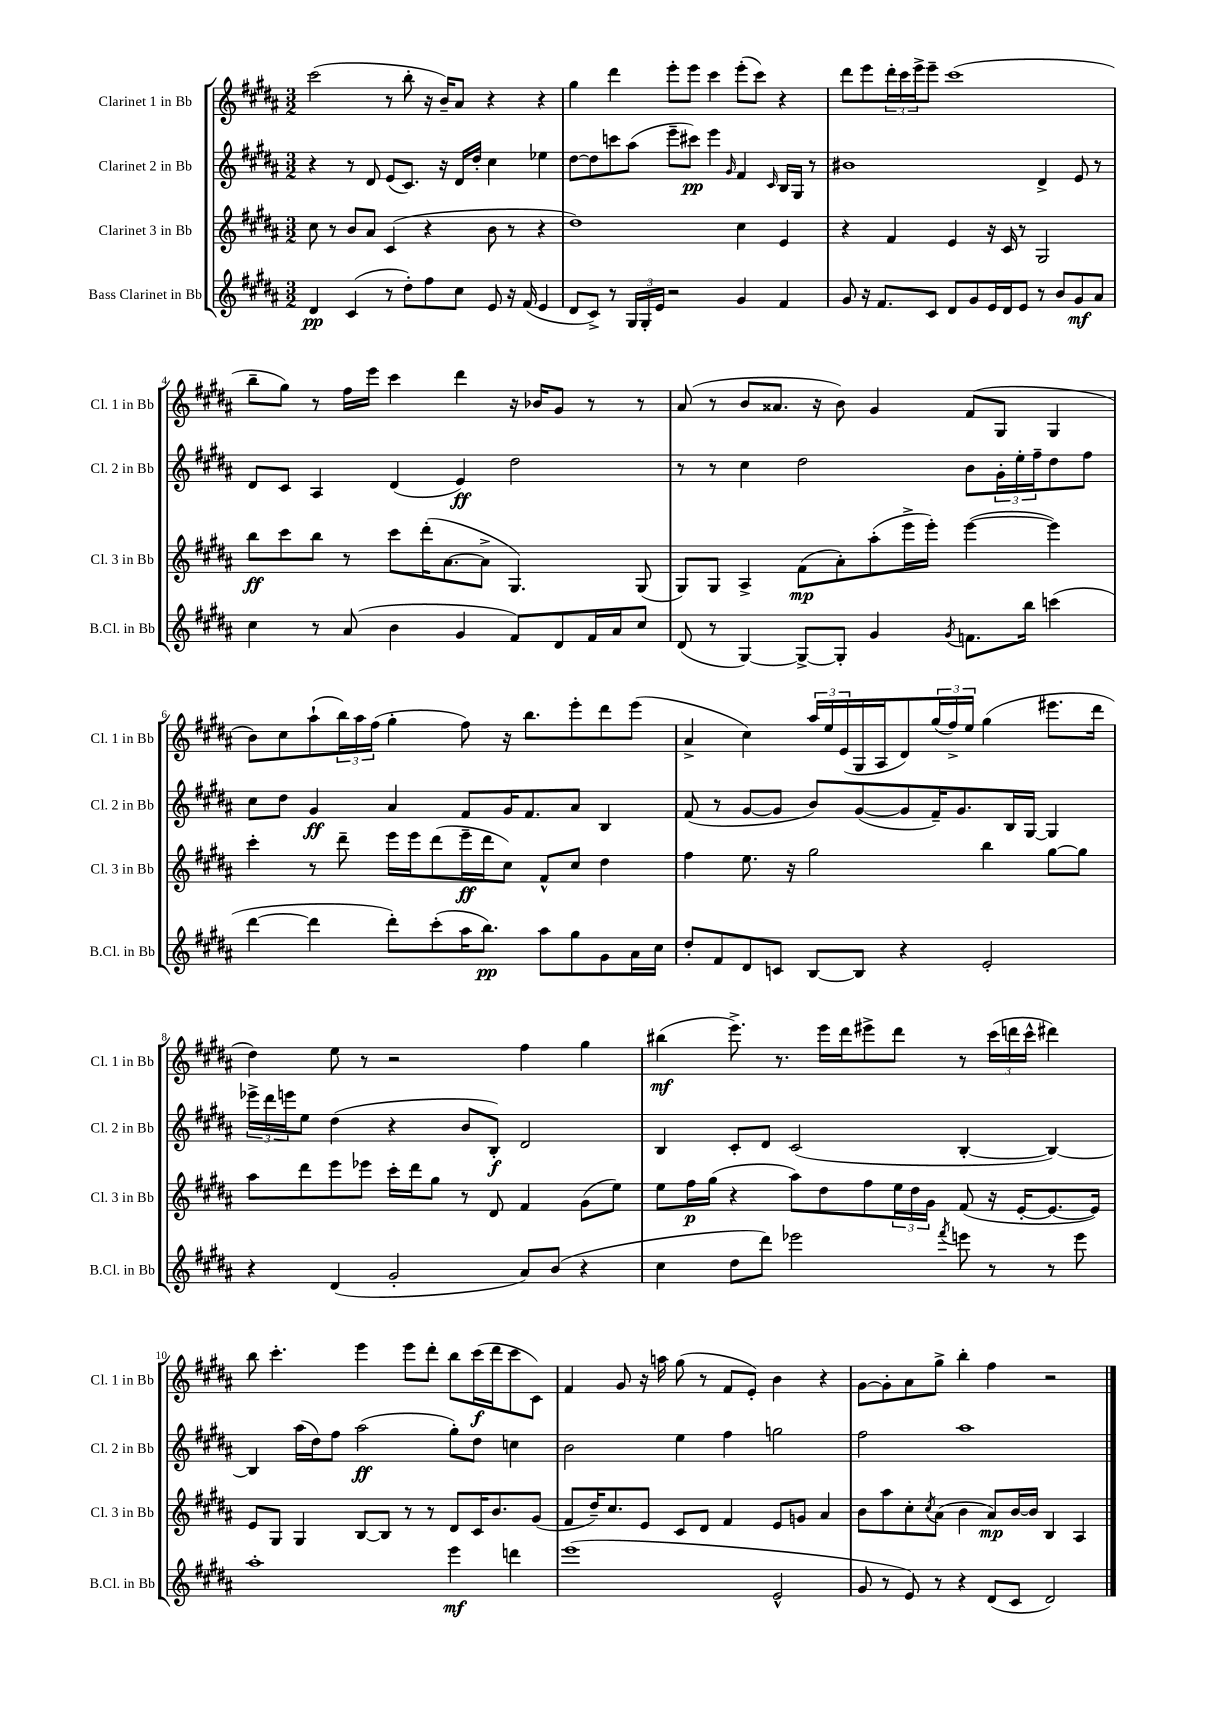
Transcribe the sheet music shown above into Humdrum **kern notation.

**kern	**kern	**kern	**kern
*staff4	*staff3	*staff2	*staff1
*clefG2	*clefG2	*clefG2	*clefG2
*k[f#c#g#d#a#]	*k[f#c#g#d#a#]	*k[f#c#g#d#a#]	*k[f#c#g#d#a#]
*M3/2	*M3/2	*M3/2	*M3/2
4d#	8cc#	4r	(2ccc#
.	8r	.	.
(4c#	8b	8r	.
.	8a#	8d#	.
8r	(4c#	(8e	8r
8dd#')	.	8.c#)	8bb'
8ff#	4r	.	16r
.	.	16r	16b~)
8cc#	.	16d#	8a#
.	.	16dd#'	.
8e	8b	4cc#	4r
16r	8r	.	.
(16f#	.	.	.
4e	4r	4ee-	4r
=	=	=	=
8d#	1dd#)	[8dd#	4gg#
8c#^)	.	8dd#]	.
8r	.	8ccc	4ddd#
24G#	.	(8aa#	.
24G#'	.	.	.
24e	.	.	.
2r	.	8eee~	8eee'
.	.	8ccc#)	8eee
.	.	4eee	4ccc#
.	.	16qqg#	.
4g#	4cc#	4f#	(8eee'
.	.	.	8ccc#)
.	.	16qqc#	.
4f#	4e	16B	4r
.	.	16G#	.
.	.	8r	.
=	=	=	=
8g#	4r	1b#	8ddd#
16r	.	.	8eee
8.f#	.	.	.
.	4f#	.	24ddd#'
.	.	.	24ccc#
.	.	.	24eee^
8c#	.	.	8eee~
8d#	4e	.	(1ccc#
8g#	.	.	.
16e	16r	.	.
16d#	16c#	.	.
8e	8r	.	.
8r	2G#	4d#^	.
8b	.	.	.
8g#	.	8e	.
8a#	.	8r	.
=	=	=	=
4cc#	8bb	8d#	8bb~
.	8ccc#	8c#	8gg#)
8r	8bb	4A#	8r
(8a#	8r	.	16ff#
.	.	.	16eee
4b	8ccc#	(4d#	4ccc#
.	(16ddd#'	.	.
.	[8.a#	.	.
4g#	.	4e)	4ddd#
.	8a#^]	.	.
8f#)	4.G#)	2dd#	16r
.	.	.	16b-
8d#	.	.	8g#
16f#	.	.	8r
16a#	.	.	.
8cc#	(8G#	.	8r
=	=	=	=
(8d#	8G#)	8r	(8a#
8r	8G#	8r	8r
[4G#)	4A#^	4cc#	8b
.	.	.	8.a##
8G#^_	(8f#	2dd#	.
.	.	.	16r
8G#']	8a#')	.	8b)
4g#	(8aa#'	.	4g#
.	16eee^	.	.
.	16eee')	.	.
8qg#	.	.	.
8.f	([4eee	8b	(8f#
.	.	24g#'	8G#
.	.	24ee'	.
16bb	.	.	.
.	.	24ff#~	.
(4ccc	4eee])	8dd#	4G#
.	.	8ff#	.
=	=	=	=
[4ddd#	4ccc#'	8cc#	8b)
.	.	8dd#	8cc#
4ddd#]	8r	4g#	(8aa#`
.	8ddd#~	.	24bb)
.	.	.	24aa#
.	.	.	(24ff#
8ddd#')	16eee	4a#	4gg#'
.	16eee	.	.
(8ccc#'	(8ddd#	.	.
16aa#	16eee~	8f#	8ff#)
8.bb)	16ddd#	.	.
.	8cc#)	16g#	16r
.	.	8.f#	8.bb
8aa#	8f#^^	.	.
8gg#	8cc#	8a#	8eee'
8g#	4dd#	4B	8ddd#
16a#	.	.	(8eee
16cc#	.	.	.
=	=	=	=
8dd#'	4ff#	(8f#	4a#^
8f#	.	8r	.
8d#	8.ee	[8g#	4cc#)
8c	.	8g#]	.
.	16r	.	.
[8B	2gg#	8b)	24aa#
.	.	.	24ee
.	.	.	(24e
8B]	.	([8g#	16G#
.	.	.	16A#
4r	.	8g#]	8d#)
.	.	16f#~)	(24gg#
.	.	.	24ff#^)
.	.	8.g#	.
.	.	.	24ee
2e'	4bb	.	(4gg#
.	.	16B	.
.	.	[16G#	.
.	[8gg#	4G#]	8.eee#
.	8gg#]	.	.
.	.	.	16ddd#
=	=	=	=
4r	8aa#	24eee-^	4dd#)
.	.	24ddd#	.
.	.	24eee	.
.	8ddd#	8ee	.
(4d#	8eee	(4dd#	8ee
.	8eee-	.	8r
2g#'	16ccc#'	4r	2r
.	16ddd#	.	.
.	8gg#	.	.
.	8r	8b	.
.	8d#	8B')	.
8a#)	4f#	2d#	4ff#
(8b	.	.	.
4r	(8g#	.	4gg#
.	8ee)	.	.
=	=	=	=
4cc#	8ee	4B	(4bb#
.	16ff#	.	.
.	(16gg#	.	.
8dd#	4r	8c#'	8.eee^)
8ddd#)	.	8d#	.
.	.	.	8.r
2eee-	8aa#)	(2c#	.
.	8dd#	.	16eee
.	.	.	16ddd#
.	8ff#	.	8eee#^
.	24ee	.	8ddd#
.	24dd#	.	.
.	24g#	.	.
8qfff#	.	.	.
8eee	(8f#	[4B'	8r
8r	16r	.	(24ccc#
.	.	.	24ddd
.	[16e'	.	.
.	.	.	24ccc#^^
8r	8.e_	4B_)	4ddd#)
8eee	.	.	.
.	16e])	.	.
=	=	=	=
1aa#'	8e	4B]	8bb
.	8G#	.	4.ccc#'
.	4G#	(16aa#	.
.	.	16dd#)	.
.	.	8ff#	.
.	[8B	(2aa#	4eee
.	8B]	.	.
.	8r	.	8eee
.	8r	.	8ddd#'
4eee	8d#	8gg#')	8bb
.	16c#	8dd#	(16ccc#
.	8.b	.	16ddd#
4ddd	.	4cc	8ccc#
.	(8g#	.	8c#)
=	=	=	=
(1eee	8f#	2b	4f#
.	16dd#~)	.	.
.	8.cc#	.	.
.	.	.	8g#
.	8e	.	16r
.	.	.	16aa
.	8c#	4ee	(8gg#
.	8d#	.	8r
.	4f#	4ff#	8f#
.	.	.	8e')
2e^^	8e	2gg	4b
.	8g	.	.
.	4a#	.	4r
=	=	=	=
8g#	8b	2ff#	[8g#
8r	8aa#	.	8g#']
8e)	8cc#'	.	8a#
.	8qcc#	.	.
8r	(8a#	.	8gg#^
4r	4b	1aa#	4bb'
(8d#	8a#)	.	4ff#
8c#	[16b	.	.
.	16b]	.	.
2d#)	4B	.	2r
.	4A#	.	.
==	==	==	==
*-	*-	*-	*-
